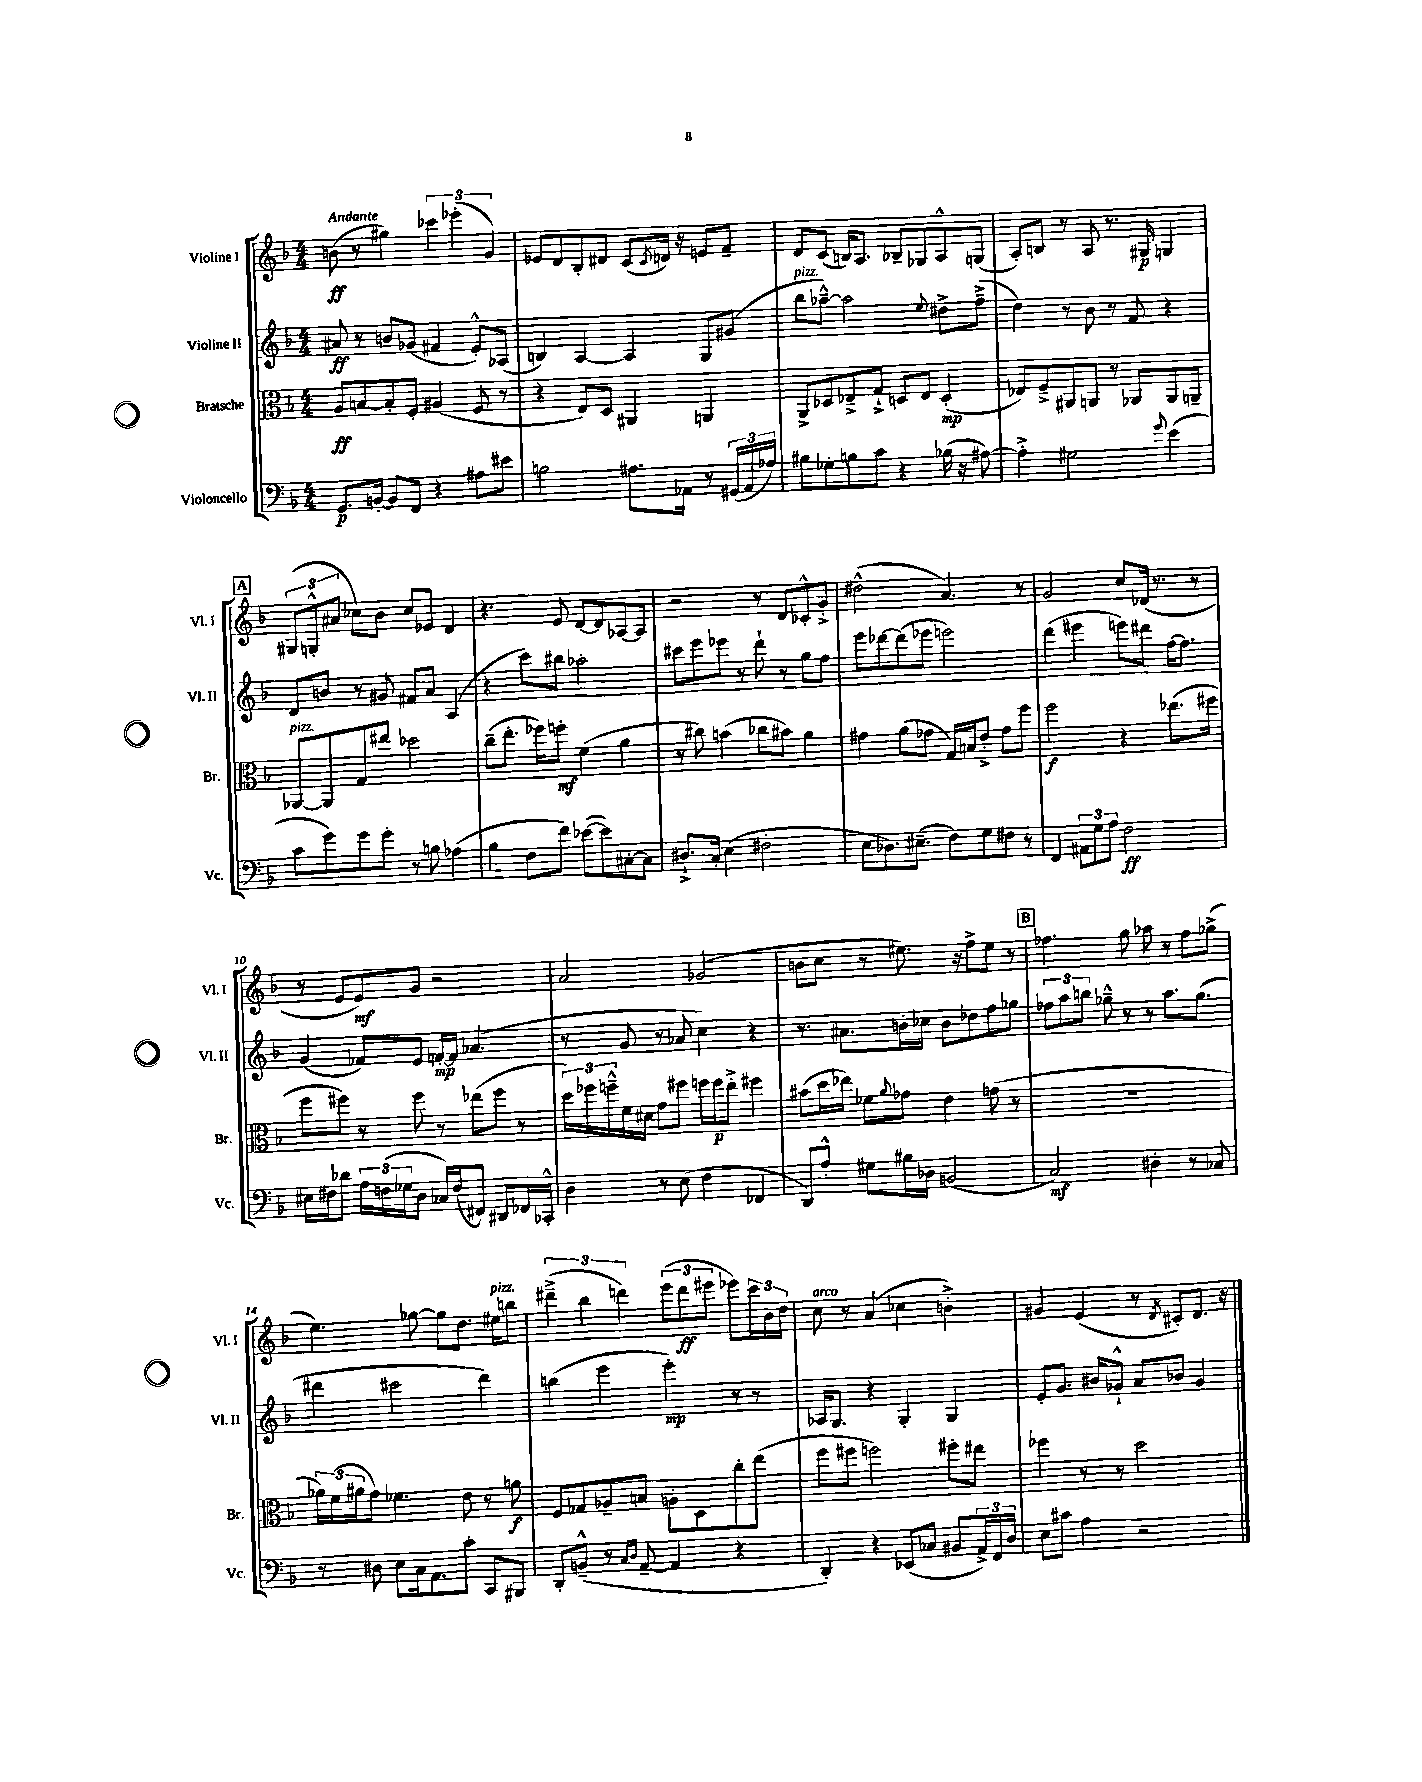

**kern	**kern	**kern	**kern
*staff4	*staff3	*staff2	*staff1
*clefF4	*clefC3	*clefG2	*clefG2
*k[b-]	*k[b-]	*k[b-]	*k[b-]
*M4/4	*M4/4	*M4/4	*M4/4
8.GG	8A	8a#	(8b
.	[8B	8r	8r
[16BB'	.	.	.
8BB]	8B']	8b	4gg#)
8FF	8F'	(8g-	.
4r	(4A#	4f#	6ccc-
.	.	.	(6eee-'
8A#	8F	8e'^^)	.
.	.	.	6g)
8e#	8r	(8A-	.
=	=	=	=
2B	4r	4B)	8e-
.	.	.	8d
.	8E)	[4A	8B-'
.	8D	.	8d#
8.A#	4AA#	4A]	(8c
.	.	.	8qc
.	.	.	16d)
16AA-	.	.	16r
8r	4AA	8G	8e
(24GG#	.	(8g#	8f~
24AA-	.	.	.
24A-)	.	.	.
=	=	=	=
8B#	8AA^	8bb-	8d
8G-'	8D-	[8aa-~^^)	(8c
8B	8E-~^	2aa-]	16B)
.	.	.	8.A
8c	8G`^	.	.
4r	8D	.	8B-~
.	8E-	.	8G-
.	.	8qqee	.
(16B-	(4D'	8dd#^	8A^^
16r	.	.	.
[8A#)	.	(8ff~^	(8G
=	=	=	=
4A#'^]	8E-)	4dd)	8A')
.	8F~^	.	8B
2G#	8AA#	8r	8r
.	8AA	8b-	8A
.	8r	8r	8.r
.	8AA-	8f	.
.	.	.	16G#
8qqg	.	.	.
(4e	8AA-	4r	4G
.	8AA~	.	.
=	=	=	=
8c	[8AA-	8d	(12G#
.	.	.	12G'^^
8g)	8AA-]	8b	.
.	.	.	12a#
8g	8G	8r	8cc-)
8g'	8ee#	8g#	8b-
8r	2dd-	8f#	8cc-
8B	.	8a	8e-
(4A-	.	(4A	4d
=	=	=	=
4B-	(8cc~	4r	4.r
.	8.ee'	.	.
8F	.	8ccc)	.
.	16ff-)	.	.
8f)	8ff'	8bb#	8e
([8e-	(4f	2aa-'	[8d
8e-])	.	.	8d]
[8C#'	4a	.	[8A-
8C#]	.	.	8A-]
=	=	=	=
8.D#`^	8r	8ccc#	2r
.	8cc#)	8eee	.
16C'	.	.	.
(4E	(4b	8eee-	.
.	.	8r	.
2F#'	8cc-	8ddd`	8r
.	8b#)	8r	8d
.	4a	8gg	8c-'^^
.	.	8ff	8g'^
=	=	=	=
8E	4g#	8eee	(2dd#^^
8.D-)	.	[8ddd-	.
.	(8a	(8ddd-]	.
(8.E#~	.	.	.
.	8g-	8eee-	.
8F)	16G)	2eee)	4.a)
.	16B	.	.
8G	8e'^	.	.
8F#	8g-	.	.
8r	8ff	.	8r
=	=	=	=
4FF	2ff	(4ddd	2g
12AA#	.	4eee#	.
12G	.	.	.
12A	.	.	.
2F	4r	8eee)	8cc
.	.	8ddd#	(16d-
.	.	.	8.r
.	(8.ee-	[16ff	.
.	.	8.ff]	.
.	.	.	8r
.	16ff#	.	.
=	=	=	=
16E#	8ff	(4g	8r
16F#	.	.	.
8d-	8ff#)	.	8e
24A	8r	8f-)	8e)
(24F	.	.	.
24G-	.	.	.
8D	8ff#	8e	8g
16C-)	8r	[16f'	2r
(16F	.	16f]	.
8FF#)	(8ee-	(4.a-	.
8DD#	8ff#	.	.
16FF-	8r	.	.
16CC-'^^	.	.	.
=	=	=	=
4D	24dd)	8r	2a
.	24ff-	.	.
.	24ff~^^	.	.
.	16f	8g	.
.	16d#	.	.
8r	8g	8r	.
(8E	8ff#	8a-	.
4F	16ff	4cc)	(2g-
.	16ff	.	.
.	8ee'^	.	.
4FF-	4ff#	4r	.
=	=	=	=
8DD)	(8b#	8.r	8b
8A'^^	16dd	.	8cc
.	16ee-)	8.a#	.
8G#	8f-	.	8r
.	8qqa	.	.
16B#	8g-	16b'	8.ee#)
16D-	.	16cc-	.
(2BB	4e	8b	.
.	.	.	16r
.	.	8dd-	8ff^
.	(8g	8ff	8ee#
.	8r	8gg-	8r
=	=	=	=
2C)	1r	12ff-	4.ff-
.	.	12aa	.
.	.	12bb	.
.	.	8gg-~^^	.
.	.	8r	8gg
4D#'	.	8r	8aa-
.	.	8.aa	8r
8r	.	.	8ff-
.	.	(8.gg-	.
8C-	.	.	(8gg-^
=	=	=	=
8r	24a-)	4ddd#	4.ee)
.	(24f	.	.
.	24a#	.	.
8D#	8g)	.	.
8E	4.f-	2ccc#	.
16C	.	.	[8gg-
8.AA	.	.	.
.	.	.	8gg-]
8c'	8e	.	8.dd
8CC	8r	4ddd#)	.
.	.	.	16ee#
8BBB#	8a	.	8bb
=	=	=	=
8DD'	8F	(4bb	(6ddd#~^
(8BB~^^	8G-	.	.
.	.	.	6bb-
8r	8A-~	4eee	.
.	.	.	6ddd)
16qqC	.	.	.
16qqD	.	.	.
[8AA~	8B	.	.
4AA]	8A'	4eee')	(12eee
.	.	.	12ddd
.	8D	.	.
.	.	.	12eee#
4r	8cc'	8r	8eee-)
.	(8ee	8r	24ccc
.	.	.	24b-
.	.	.	24dd
=	=	=	=
4DD')	8ff	16A-	8cc
.	.	8.G	.
.	8ff#	.	8r
4r	2ff)	4r	(4a
(8EE-	.	4G'	4cc-
8C-	.	.	.
8BB#	8ff#'	4G	4b'^)
24AA^)	8ee#	.	.
24FF	.	.	.
24D	.	.	.
=	=	=	=
8E	4ff-	8e'	4g#
8c#	.	8.g	.
4A	8r	.	(4e
.	.	16b#	.
.	8r	8g-`^^	.
2r	2dd	8a	8r
.	.	.	8qd
.	.	8b-	8c#')
.	.	4g-	8.d
.	.	.	16r
==	==	==	==
*-	*-	*-	*-
